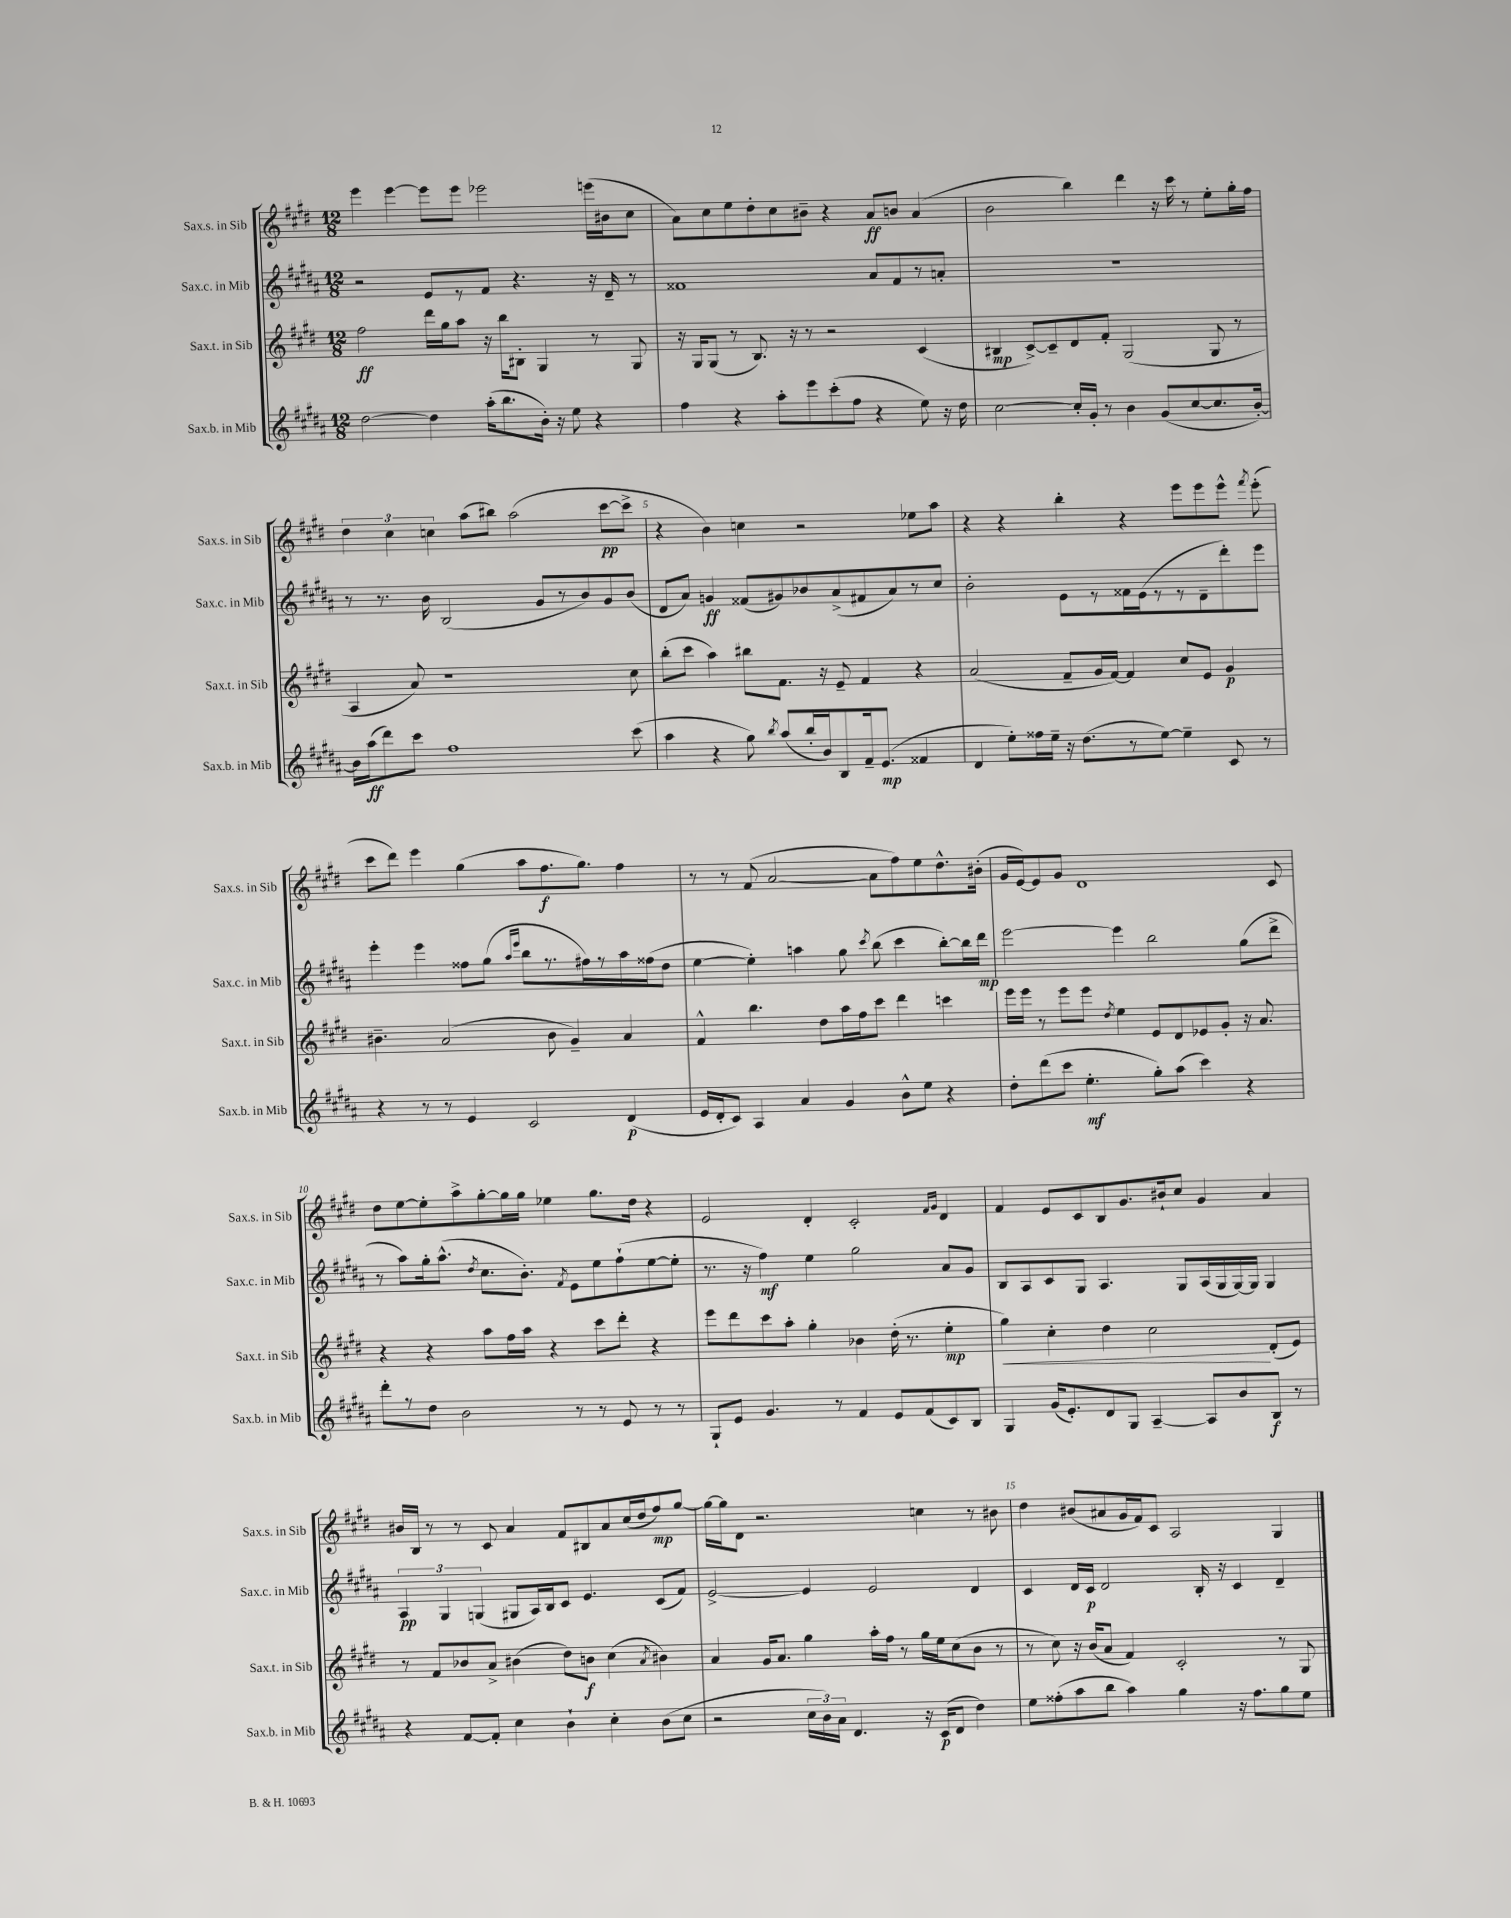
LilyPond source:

<<
\new StaffGroup <<
\new Staff = "s0" \with { instrumentName = "Sax.s. in Sib" shortInstrumentName = "Sax.s. in Sib" } {
    \clef treble \key e \major \numericTimeSignature \time 12/8
    \autoBeamOff e'''4 e'''4~ e'''8[ e'''8] ees'''2 e'''16[( bis'16 cis''8] |
    a'8[) cis''8 e''8 dis''8-. cis''8 bis'8]-- r4 a'8[\ff b'8] a'4( |
    b'2 b''4) dis'''4 r16 cis'''16 r8 e''8[-. gis''16-. fis''16] |
    \tuplet 3/2 { dis''4 cis''4 c''4 } a''8[( bis''8]) a''2( cis'''8[~\pp cis'''8]-> |
    r4 b'4) c''4 r2 ees''8[ a''8] |
    r4 r4 b''4-. r4 e'''8[ e'''8 e'''8]-^ \acciaccatura { fis'''8 } e'''8-.( |
    cis'''8[ dis'''8]) e'''4 gis''4( a''8[ fis''8.\f gis''8.]) fis''4 |
    r8 r8 fis'8( a'2~ a'8[ fis''8) e''8 dis''8.-^ bis'16]-.( |
    gis'16[ e'16~) e'8 gis'8] dis'1 cis'8 |
    dis''8[ e''8~ e''8-. a''8-> gis''8~-. gis''16 gis''16] ees''4 gis''8.[ dis''16] r4 |
    e'2 dis'4-. cis'2-. \grace { fis'16[ gis'16] } dis'4 |
    fis'4 e'8[ cis'8 b8 gis'8. bis'16-! cis''8] gis'4 a'4 |
    bis'16[ b16] r8 r8 cis'8 a'4 fis'8[ bis8 a'8 cis''16( dis''16 fis''8\mp) gis''8]~ |
    gis''16[~ gis''16 dis'8] r2. c''4 r8 bis'8 |
    dis''4 bis'8[( ais'8 gis'16 fis'16) cis'8] a2 gis4 \bar "|." |
}
\new Staff = "s1" \with { instrumentName = "Sax.c. in Mib" shortInstrumentName = "Sax.c. in Mib" } {
    \clef treble \key b \major \numericTimeSignature \time 12/8
    \autoBeamOff r2 e'8[ r8 fis'8] r4. r16 dis'16-- r8 |
    fisis'1 ais'8[ fisis'8 r8 a'8]-. |
    R1. |
    r8 r8. b'16 b2( gis'8[ r8 b'8) gis'8 b'8]( |
    dis'8[ ais'8]) g'4\ff fisis'8[( gis'8) bes'8 ais'8->( fis'8 ais'8) r8 cis''8] |
    b'2-. e'8[ r8 fisis'16 e'16( r8 r8 dis'8-- dis'''8-.) e'''8] |
    e'''4-. e'''4 fisis''8[ gis''8]( \grace { ais''16[ e'''16] } b''8[ r8. fis''16) r8 ais''16 fisis''16( dis''8] |
    e''4~ e''4-.) a''4 gis''8 \acciaccatura { cis'''8 } b''8( cis'''4 b''8[~-.) b''16 dis'''16]\mp |
    e'''2~ e'''4 b''2 gis''8[( dis'''8]-> |
    r8 ais''8[) gis''16-. ais''8.]-^( \acciaccatura { dis''8 } cis''8.[ b'8.]-.) \acciaccatura { fis'8 } e'8[ e''8 fis''8-!( e''8~ e''8]-. |
    r8. r16 fis''4\mf) e''4 gis''2 ais'8[ gis'8] |
    b8[ ais8 cis'8 gis8] ais4. gis8[ ais16( gis16 gis16~) gis16] gis4 |
    \tuplet 3/2 { ais4\pp gis4 g4( } gis8[ ais16) b16 cis'8] e'4. cis'8[( fis'8]) |
    e'2~-> e'4 e'2 dis'4 |
    cis'4 dis'16[ cis'16]\p dis'2 b16-. r16 cis'4 dis'4-- \bar "|." |
}
\new Staff = "s2" \with { instrumentName = "Sax.t. in Sib" shortInstrumentName = "Sax.t. in Sib" } {
    \clef treble \key e \major \numericTimeSignature \time 12/8
    \autoBeamOff fis''2\ff dis'''16[ gis''16 a''8] r16 b''16[ bis8]-. gis4 r8 gis8 |
    r16 gis16[ gis8]( r8 b8.) r16 r8 r2 cis'4( |
    bis4\mp cis'8[~->) cis'8-- dis'8 fis'8]-. gis2( gis8 r8 |
    a4 a'8) r1 cis''8 |
    b''8[-.( cis'''8] a''4) bis''8[ fis'8.] r16 e'8-- fis'4 r4 |
    a'2( fis'8[-- gis'16 fis'16]~) fis'4 cis''8[ e'8] gis'4\p |
    bis'4.-- a'2( bis'8 gis'4--) a'4 |
    fis'4-^ b''4. dis''8[ a''16 fis''16 cis'''8] dis'''4 c'''4 |
    e'''16[ e'''16] r8 e'''8[ e'''8] \acciaccatura { dis''8 } e''4 e'8[ dis'8 ees'8 gis'8]-. r16 a'8. |
    r4 r4 a''8[ fis''16 a''16] r4 cis'''8[ dis'''8]-. r4 |
    e'''8[ dis'''8 cis'''8 a''8]-. gis''4-. bes'4 dis''16-.( r8. e''4-.\mp |
    gis''4\<) cis''4-. dis''4 cis''2\! dis'8[-.( e'8]) |
    r8 fis'8[ bes'8 a'8]-> bis'4( dis''8[) b'8]\f cis''4( \acciaccatura { a'8 } bis'4) |
    a'4 gis'16[ a'8.] gis''4 a''16[-. fis''16] r8 gis''16[ e''16 cis''8( b'8] r8 |
    r8 cis''8) r16 b'16[( a'8] fis'4) cis'2-. r8 gis8 \bar "|." |
}
\new Staff = "s3" \with { instrumentName = "Sax.b. in Mib" shortInstrumentName = "Sax.b. in Mib" } {
    \clef treble \key b \major \numericTimeSignature \time 12/8
    \autoBeamOff dis''2~ dis''4 ais''16[-.( b''8. b'16]-.) r16 e''8 r4 |
    fis''4 r4 ais''8[-. e'''8 cis'''8-.( fis''8] r4 e''8) r16 dis''16 |
    cis''2~ cis''16[-. gis'16]-. r8 b'4 gis'8[( cis''8~ cis''8. b'16]~-.) |
    b'16[ ais''16\ff( dis'''8) cis'''8] fis''1 cis'''8( |
    ais''4 r4 gis''8) \acciaccatura { b''8 } ais''8[( b''16-. b'16) b8 fis'16-- e'8.]\mp( fisis'4 |
    dis'4 e''8[-.) fisis''16 e''16]-- r16 dis''8.[( r8 e''8]~) e''4-- cis'8 r8 |
    r4 r8 r8 e'4 cis'2 dis'4\p( |
    e'16[ dis'16-. cis'8]) ais4 ais'4 gis'4 b'8[-^ e''8] r4 |
    dis''8[-. dis'''8( cis'''8] e''4.-.\mf gis''8[-.) ais''8]( cis'''4) r4 |
    dis'''8[-. r8 dis''8] b'2 r8 r8 e'8 r8 r8 |
    gis8[-! e'8] gis'4. r8 fis'4 e'8[ fis'8( cis'8) b8] |
    gis4 gis'16[( e'8.-.) dis'8 gis8] ais4~-- ais8[ b'8 b8]\f r8 |
    r4 fis'8[~ fis'8]-. cis''4 b'4-! cis''4-. b'8[( cis''8] |
    r2 \tuplet 3/2 { cis''16[ b'16) ais'16] } dis'4. r16 cis'16[\p( dis'8] dis''4) |
    e''8[ fisis''8-.( ais''8 b''8] ais''4) gis''4 r16 fisis''8.[ gis''8 e''8] \bar "|." |
}
>>
>>
\layout { \context { \Score \override BarNumber.break-visibility = ##(#f #t #t) barNumberVisibility = #(every-nth-bar-number-visible 5) } }
